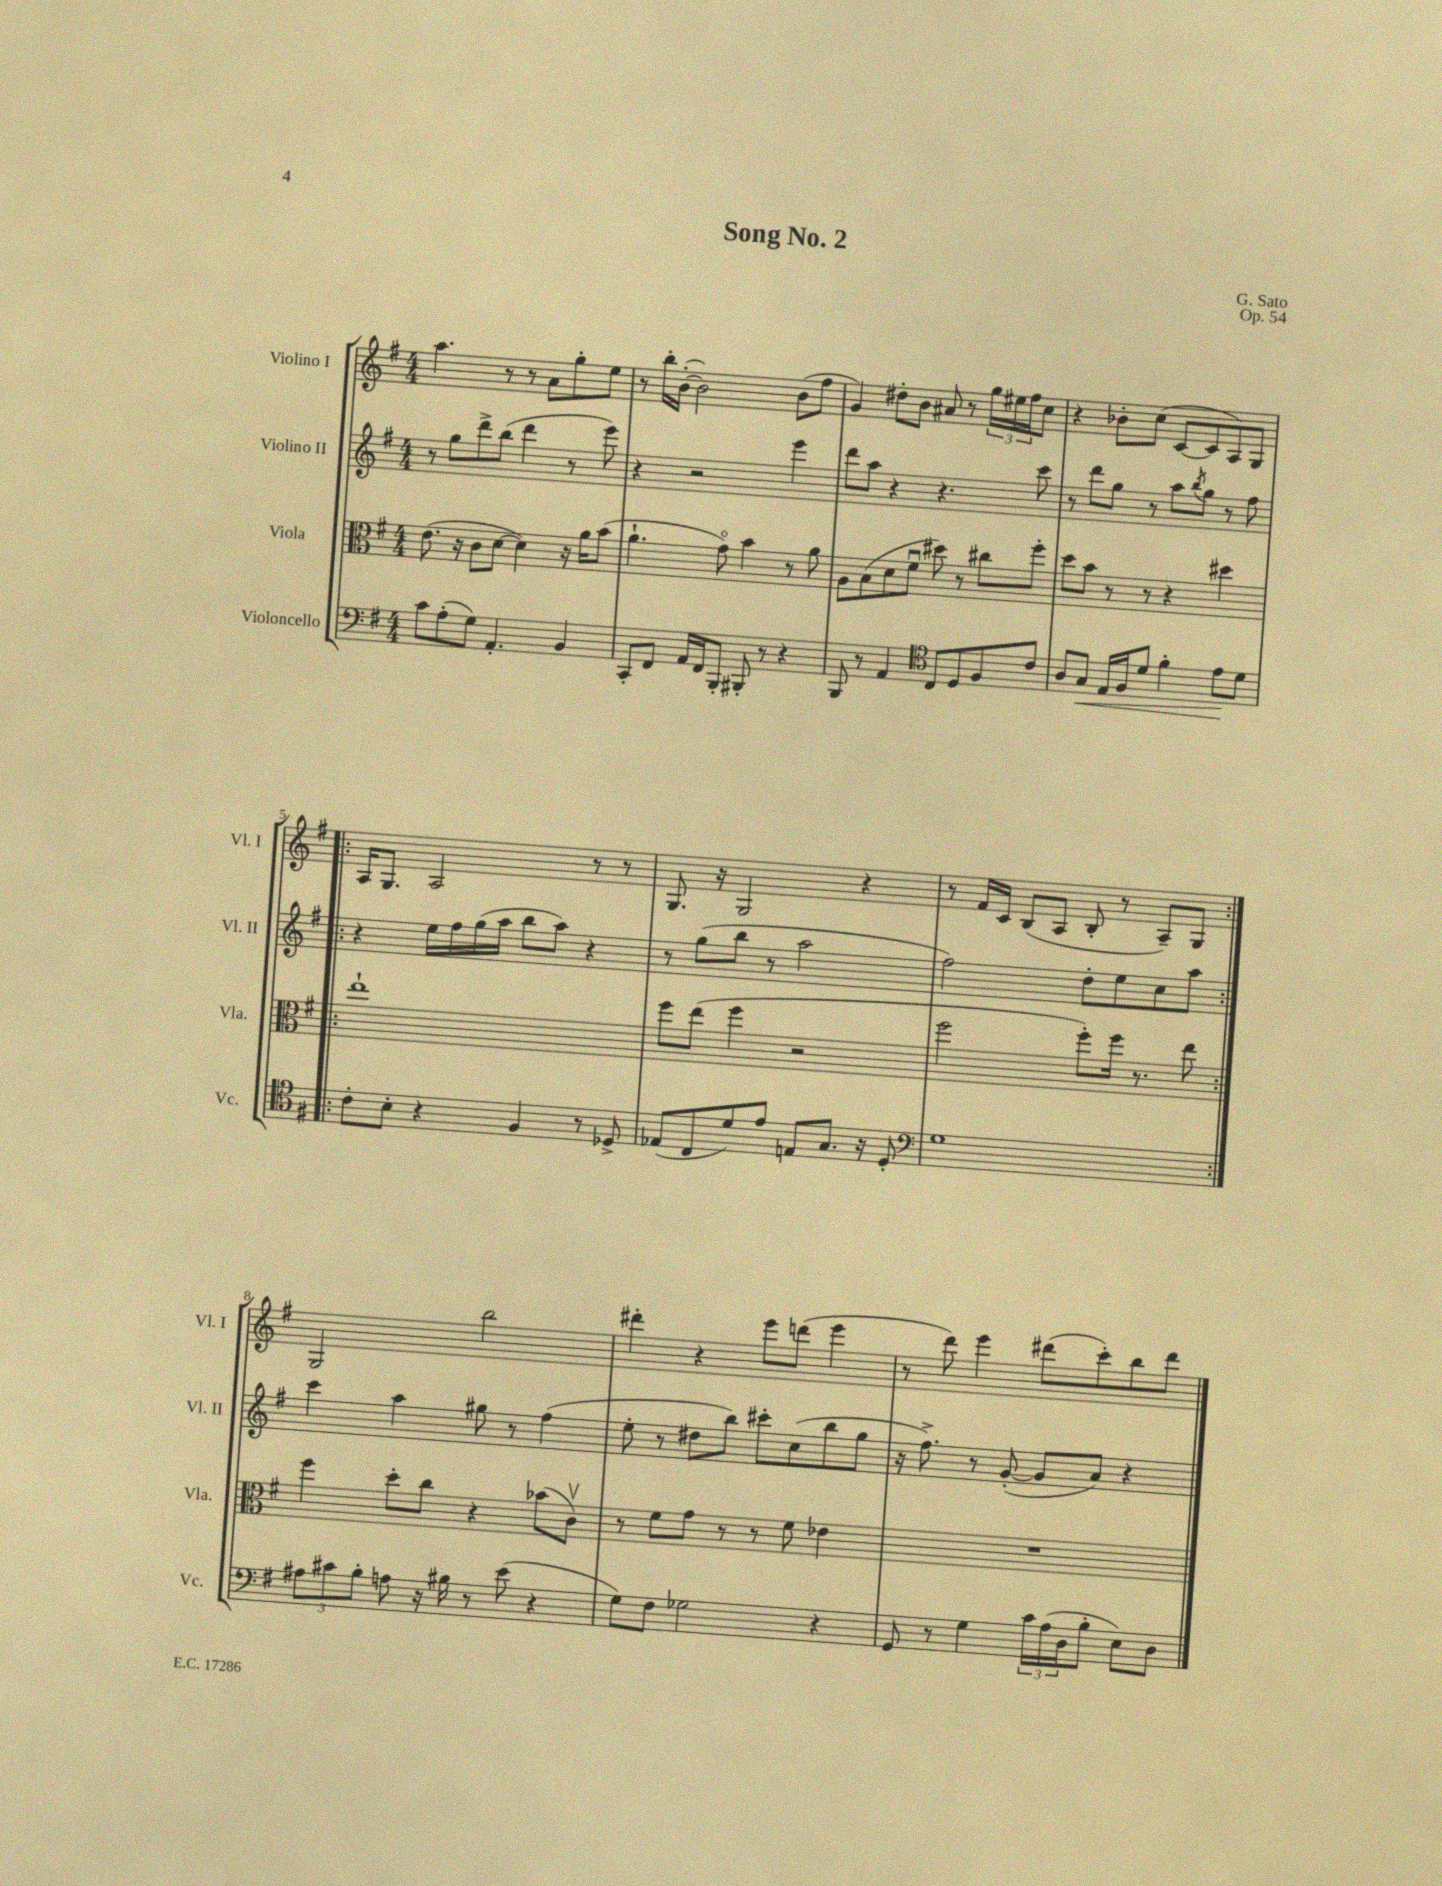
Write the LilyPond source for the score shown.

\header { title = "Song No. 2" composer = "G. Sato" opus = "Op. 54" }
<<
\new StaffGroup <<
\new Staff = "s0" \with { instrumentName = "Violino I" shortInstrumentName = "Vl. I" } {
    \clef treble \key g \major \numericTimeSignature \time 4/4
    a''4. r8 r8 a'8 g''8-. e''8 |
    r8 b''16-. b'16~-.( b'2) b'8( fis''8 |
    g'4) dis''8-. b'8 ais'8 r8 \tuplet 3/2 { g''16 eis''16 fis''16 } c''8 |
    r4 bes'8-. c''8( c'8~ c'8 a8) g8 |
    \repeat volta 2 { a16 g8. a2 r8 r8 |
    g8. r16 g2 r4 |
    r8 fis'16 c'16 b8( a8 b8-. r8 a8--) g8 | }
    g2 b''2 |
    dis'''4-. r4 e'''8 d'''8( e'''4 |
    r8 d'''8) e'''4 dis'''8( c'''8-.) b''8 dis'''8 \bar "|." |
}
\new Staff = "s1" \with { instrumentName = "Violino II" shortInstrumentName = "Vl. II" } {
    \clef treble \key g \major \numericTimeSignature \time 4/4
    r8 g''8 d'''8-> b''8( d'''4 r8 e'''8) |
    r4 r2 e'''4 |
    d'''8 a''8 r4 r4. c'''8 |
    r8 d'''8 g''8 r8 a''8 \acciaccatura { b''8 } g''8 r8 fis''8 |
    \repeat volta 2 { r4 e''16 fis''16 g''16( a''16 b''8 a''8) r4 |
    r8 g''8( b''8 r8 a''2 |
    fis''2) d''8-. e''8 c''8 a''8 | }
    c'''4 a''4 gis''8 r8 fis''4( |
    e''8-. r8 dis''8 b''8) cis'''8-. c''8( b''8 g''8 |
    r16 fis''8.->) r8 g'8~-.( g'8 a'8) r4 \bar "|." |
}
\new Staff = "s2" \with { instrumentName = "Viola" shortInstrumentName = "Vla." } {
    \clef alto \key g \major \numericTimeSignature \time 4/4
    e'8.( r16 c'8 d'8~ d'4) r16 a'16 b'8( |
    a'4.-! g'8\flageolet) b'4 r8 a'8 |
    a8 b8( d'8 fis'8\downbow dis''8) r8 cis''8 fis''8-. |
    d''8 b'8 r8 r8 r4 dis''4 |
    \repeat volta 2 { e''1-! |
    fis''8 e''8( fis''4 r2 |
    fis''2 fis''8-.) fis''16 r8. e''8 | }
    fis''4 d''8-. c''8 r4 bes'8( c'8\upbow) |
    r8 fis'8 g'8 r8 r8 fis'8 ees'4 |
    R1 \bar "|." |
}
\new Staff = "s3" \with { instrumentName = "Violoncello" shortInstrumentName = "Vc." } {
    \clef bass \key g \major \numericTimeSignature \time 4/4
    c'8 a8-.( g8) a,4.-. b,4 |
    c,8-. fis,8 a,16 fis,16 b,,8-. bis,,8-. r8 r4 |
    b,,8 r8 a,4 \clef tenor c8 d8 fis8 c'8 |
    a8 g8\< e16 fis16 d'8 fis'4-. e'8\! d'8 |
    \repeat volta 2 { c'8-. b8-. r4 fis4 r8 des8-> |
    ees8( c8 d'8) e'8 e8 g8. r16 d8-. |
    \clef bass g1 | }
    \tuplet 3/2 { ais8 cis'8 b8-. } a8 r16 bis16 r8 e'8( r4 |
    g8) fis8 ges2 r4 |
    g,8 r8 g4 \tuplet 3/2 { c'16 a16( d16 } b8-. e8) d8 \bar "|." |
}
>>
>>
